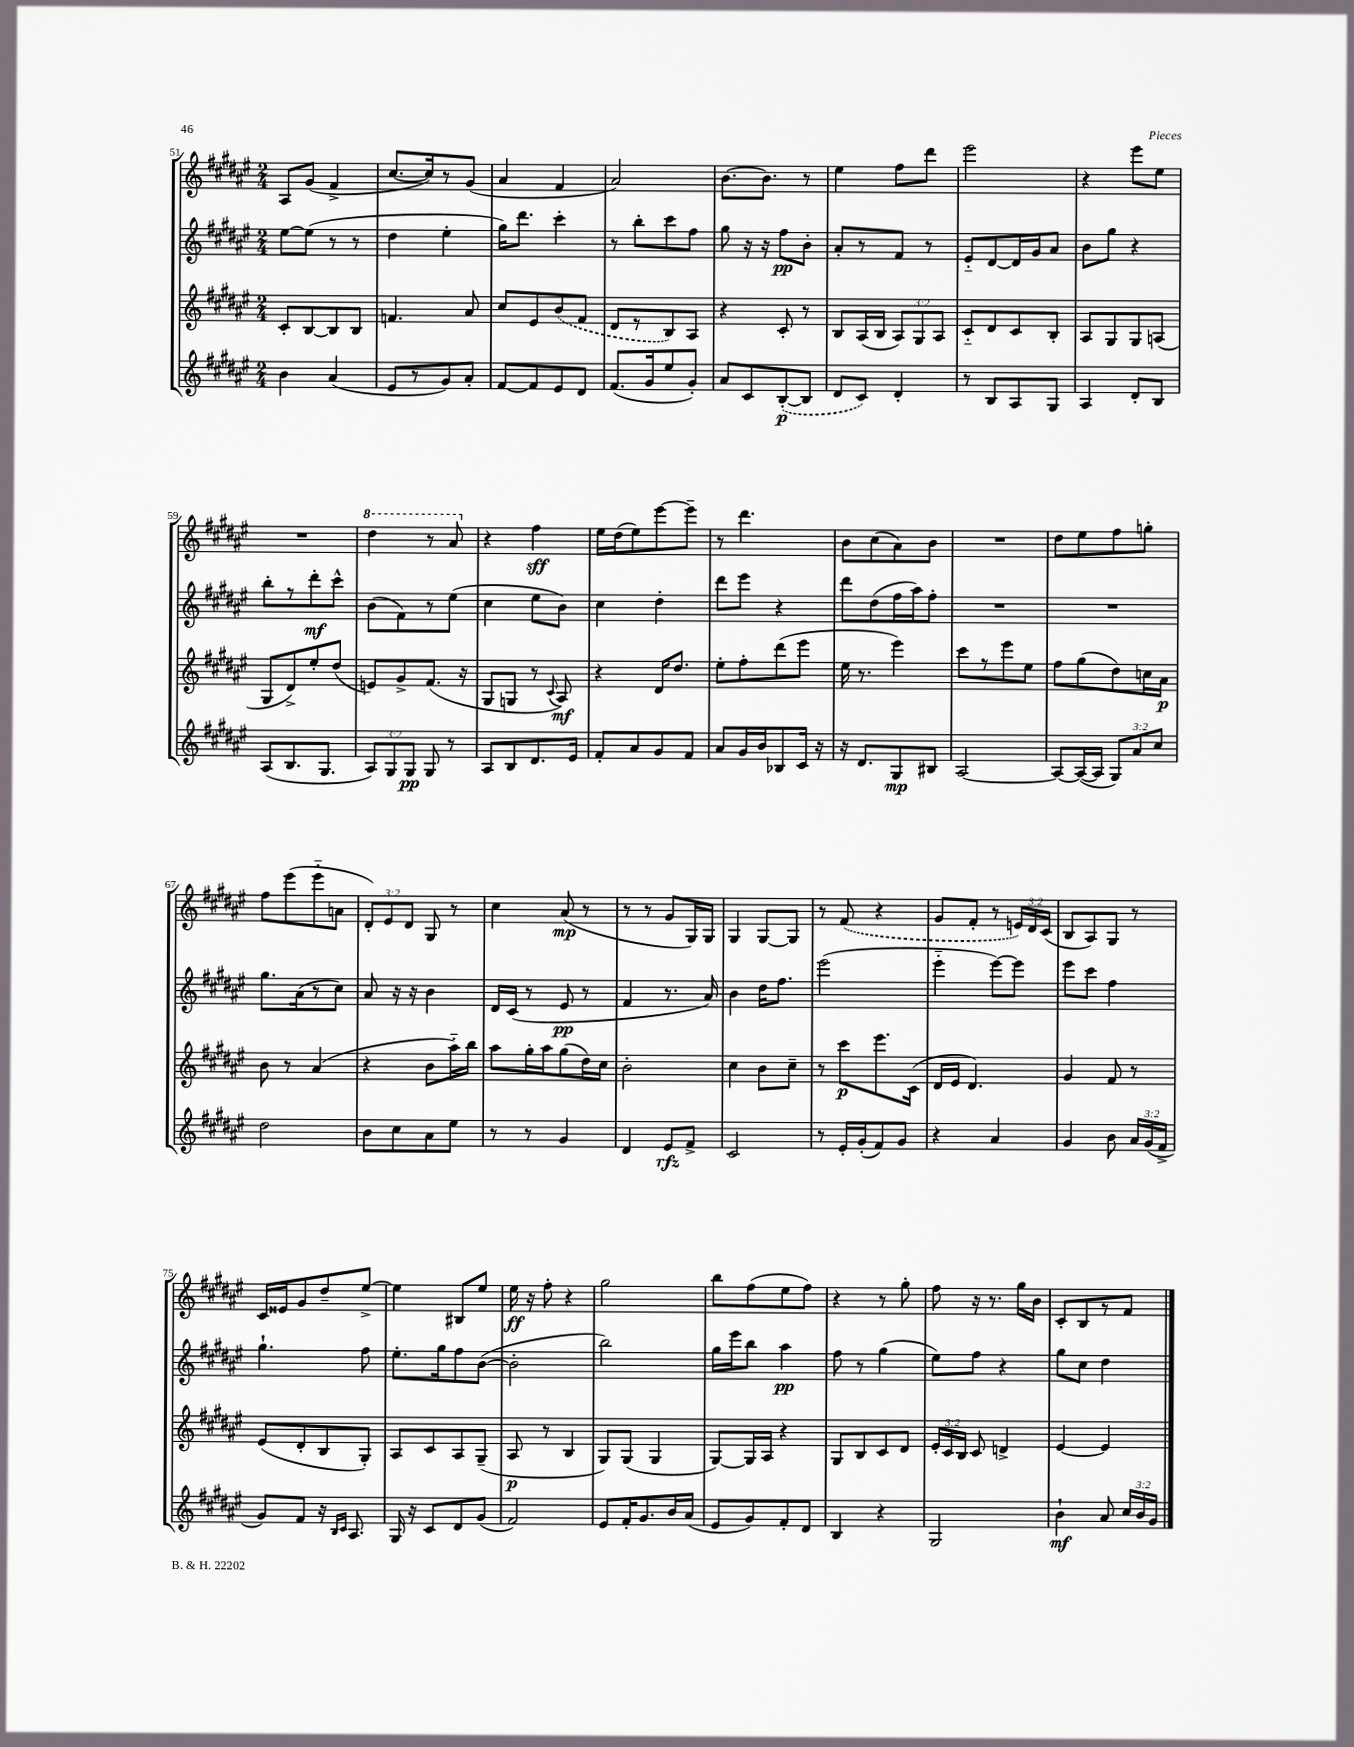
<<
\new StaffGroup <<
\new Staff = "s0" {
    \clef treble \key fis \major \numericTimeSignature \time 2/4 \override Staff.TupletNumber.text = #tuplet-number::calc-fraction-text
    \autoBeamOff ais8[ gis'8]( fis'4-> |
    cis''8.[~ cis''16) r8 gis'8]( |
    ais'4 fis'4 |
    ais'2) |
    b'8.[~ b'8.] r8 |
    eis''4 fis''8[ dis'''8] |
    eis'''2 |
    r4 eis'''8[ eis''8] |
    R2 |
    \ottava #1 dis'''4 r8 ais''8 \ottava #0 |
    r4 fis''4\sff |
    eis''16[ dis''16( eis''8) eis'''8~ eis'''8]-- |
    r8 dis'''4. |
    b'8[ cis''8( ais'8) b'8] |
    R2 |
    dis''8[ eis''8 fis''8 g''8]-. |
    fis''8[ eis'''8( eis'''8-_ a'8] |
    \tuplet 3/2 { dis'8[-.) eis'8 dis'8] } gis8 r8 |
    cis''4 ais'8\mp( r8 |
    r8 r8 gis'8[ gis16) gis16] |
    gis4 gis8[~ gis8] |
    r8 \once \slurDashed fis'8( r4 |
    gis'8[ fis'8]-. r8 \tuplet 3/2 { e'16[) dis'16 cis'16]( } |
    b8[ ais8) gis8] r8 |
    cis'16[ eisis'16 gis'8 dis''8-- eis''8]~-> |
    eis''4 bis8[ eis''8] |
    eis''16\ff r16 fis''8-. r4 |
    gis''2 |
    b''8[ fis''8( eis''8 fis''8]) |
    r4 r8 gis''8-. |
    fis''8 r16 r8. gis''16[ b'16] |
    cis'8[-. b8 r8 fis'8] \bar "|." |
}
\new Staff = "s1" {
    \clef treble \key fis \major \numericTimeSignature \time 2/4
    \autoBeamOff eis''8[~ eis''8]( r8 r8 |
    dis''4 eis''4-. |
    gis''16[) dis'''8.] cis'''4-. |
    r8 b''8[-. cis'''8 fis''8] |
    gis''8 r16 r16 fis''8[\pp b'8]-. |
    ais'8[-. r8 fis'8] r8 |
    eis'8[-_ dis'8~ dis'16 gis'16 ais'8] |
    b'8[ gis''8] r4 |
    b''8[-. r8 dis'''8-.\mf cis'''8]-^ |
    b'8[( fis'8) r8 eis''8]( |
    cis''4 eis''8[ b'8]) |
    cis''4 dis''4-. |
    dis'''8[ eis'''8] r4 |
    dis'''8[ dis''8( fis''16 ais''16) fis''8]-. |
    R2 |
    R2 |
    gis''8.[ ais'16( r8 cis''8]) |
    ais'8 r16 r16 b'4 |
    dis'16[ cis'16]( r8 eis'8\pp r8 |
    fis'4 r8. ais'16) |
    b'4 dis''16[ fis''8.] |
    eis'''2( |
    eis'''4-_ eis'''8[~) eis'''8] |
    eis'''8[ cis'''8] fis''4 |
    gis''4.-! fis''8 |
    eis''8.[-. gis''16 fis''8 b'8]~( |
    b'2-. |
    b''2) |
    gis''16[ eis'''16 b''8] ais''4\pp |
    fis''8 r8 gis''4( |
    eis''8[) fis''8] r4 |
    gis''8[ cis''8] dis''4 \bar "|." |
}
\new Staff = "s2" {
    \clef treble \key fis \major \numericTimeSignature \time 2/4 \override Staff.TupletNumber.text = #tuplet-number::calc-fraction-text
    \autoBeamOff cis'8[-. b8~ b8 b8] |
    f'4. ais'8 |
    cis''8[ eis'8 \once \slurDashed b'8( fis'8] |
    dis'8[ r8 b8) ais8] |
    r4 cis'8-. r8 |
    b8[ ais16( b16] \tuplet 3/2 { ais8[) gis8 ais8] } |
    cis'8[-_ dis'8 cis'8 b8]-. |
    ais8[ gis8 gis8 a8]( |
    gis8[ dis'8->) eis''8-. dis''8]( |
    e'8[) gis'8-> fis'8.]( r16 |
    gis8[ g8] r8 \appoggiatura { cis'8 } ais8\mf) |
    r4 dis'16[ dis''8.] |
    eis''8[-. fis''8-. dis'''8( eis'''8] |
    eis''16 r8. eis'''4) |
    cis'''8[ r8 eis'''8 eis''8] |
    fis''8[ gis''8( dis''8) c''16 ais'16]\p |
    b'8 r8 ais'4( |
    r4 b'8[ ais''16-_) b''16] |
    ais''8[ gis''16-. ais''16 gis''8( dis''16) cis''16] |
    b'2-. |
    cis''4 b'8[ cis''8]-- |
    r8 cis'''8[\p eis'''8. cis'16]( |
    dis'16[ eis'16] dis'4.) |
    gis'4 fis'8 r8 |
    eis'8[( dis'8-. b8 gis8]-.) |
    ais8[ cis'8 ais8 gis8]--( |
    ais8\p r8 b4 |
    gis8[) gis8]( gis4 |
    gis8[~) gis16 ais16] r4 |
    gis8[ b8 cis'8 dis'8] |
    \tuplet 3/2 { eis'16[-. cis'16 b16] } cis'8 d'4-> |
    eis'4~ eis'4 \bar "|." |
}
\new Staff = "s3" {
    \clef treble \key fis \major \numericTimeSignature \time 2/4 \override Staff.TupletNumber.text = #tuplet-number::calc-fraction-text
    \autoBeamOff b'4 ais'4( |
    eis'8[ r8 gis'8) ais'8]-. |
    fis'8[~ fis'8 eis'8 dis'8] |
    fis'8.[( gis'16 eis''8 gis'8]-.) |
    ais'8[ cis'8 \once \slurDashed b8~-.\p( b8] |
    dis'8[ cis'8]) dis'4-. |
    r8 b8[ ais8 gis8] |
    ais4 dis'8[-. b8] |
    ais8[( b8. gis8.] |
    \tuplet 3/2 { ais8[) gis8 gis8]\pp } gis8 r8 |
    ais8[ b8 dis'8. eis'16] |
    fis'8[-. ais'8 gis'8 fis'8] |
    ais'8[ gis'16 b'16 bes8 cis'16] r16 |
    r16 dis'8.[ gis8\mp bis8] |
    ais2~ |
    ais8[~ ais16~( ais16] \tuplet 3/2 { gis8[) ais'8 cis''8] } |
    dis''2 |
    b'8[ cis''8 ais'8 eis''8] |
    r8 r8 gis'4 |
    dis'4 eis'8[\rfz fis'8]-> |
    cis'2 |
    r8 eis'16[-. gis'16-.( fis'8) gis'8] |
    r4 ais'4 |
    gis'4 b'8 \tuplet 3/2 { ais'16[ gis'16( fis'16]-> } |
    gis'8[) fis'8] r16 \grace { b16[ cis'16] } ais8. |
    gis16 r16 cis'8[ dis'8 gis'8]( |
    fis'2) |
    eis'8[ fis'16-. gis'8. b'16 ais'16]( |
    eis'8[ gis'8) fis'8-. dis'8] |
    b4 r4 |
    gis2 |
    b'4-!\mf ais'8 \tuplet 3/2 { cis''16[ b'16 gis'16] } \bar "|." |
}
>>
>>
\layout { \context { \Score currentBarNumber = #51 } }
